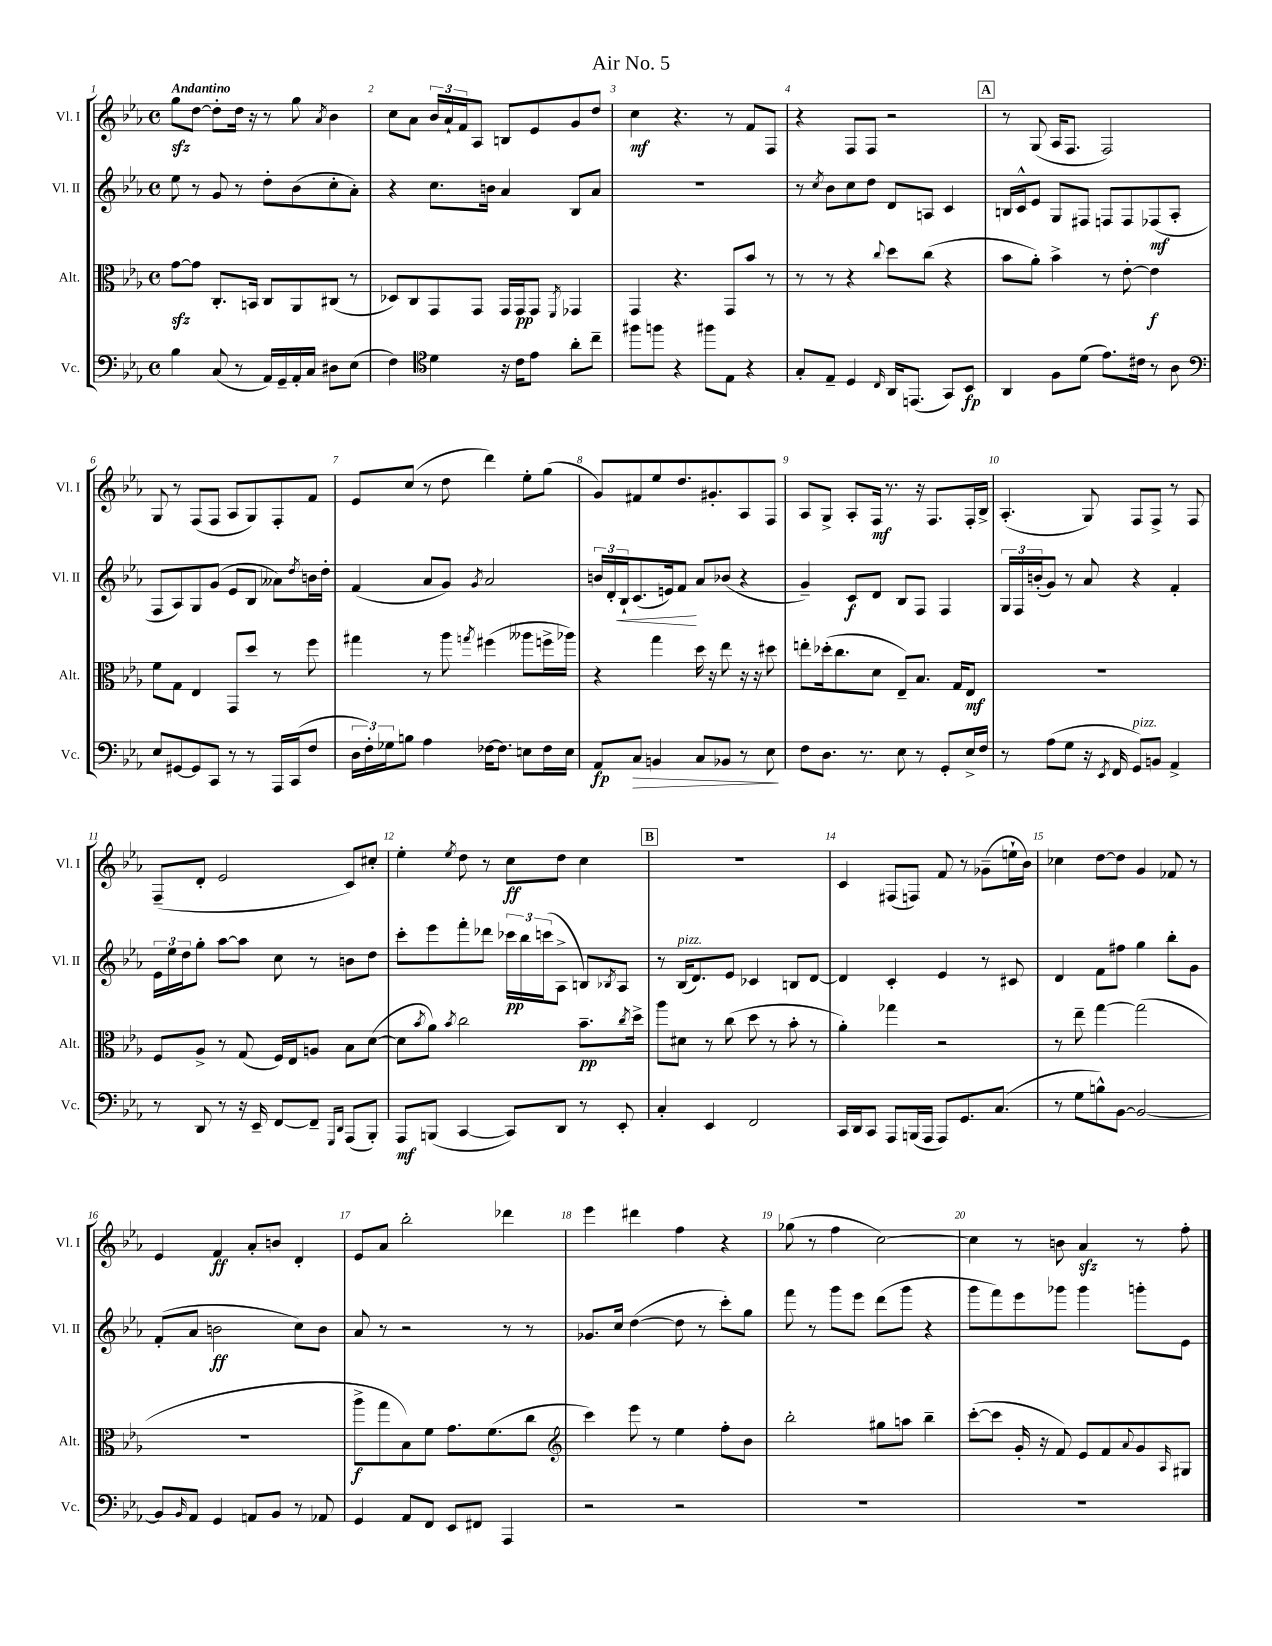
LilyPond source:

\header { title = "Air No. 5" }
<<
\new StaffGroup <<
\new Staff = "s0" \with { instrumentName = "Vl. I" shortInstrumentName = "Vl. I" } {
    \clef treble \key ees \major \defaultTimeSignature \time 4/4 \tempo "Andantino"
    g''8\sfz d''8~ d''8-. d''16 r16 r8 g''8 \acciaccatura { aes'8 } bes'4 |
    c''8 aes'8 \tuplet 3/2 { bes'16 aes'16-! f'16 } aes8 b8 ees'8 g'8 d''8 |
    c''4\mf r4. r8 f'8 f8 |
    r4 f8 f8 r2 |
    \mark \markup { \box "A" } r8 g8( aes16 f8. f2) |
    g8 r8 f8( f8 aes8 g8) f8-. f'8 |
    ees'8 c''8( r8 d''8 d'''4) ees''8-. g''8( |
    g'8) fis'8 ees''8 d''8. gis'8.-. aes8 f8 |
    aes8 g8-> aes8-. f16\mf r8. r16 f8. f16-. bes16-> |
    aes4.-.( g8) f8 f8-> r8 f8 |
    f8--( d'8-. ees'2 c'8) cis''8-. |
    ees''4-. \acciaccatura { ees''8 } d''8 r8 c''8\ff d''8 c''4 |
    \mark \markup { \box "B" } R1 |
    c'4 fis8( f8) f'8 r8 ges'8--( e''16-! bes'16) |
    ces''4 d''8~ d''8 g'4 fes'8 r8 |
    ees'4 f'4\ff aes'8-. b'8 d'4-. |
    ees'8 aes'8 bes''2-. des'''4 |
    ees'''4 dis'''4 f''4 r4 |
    ges''8( r8 f''4 c''2~) |
    c''4 r8 b'8 aes'4\sfz r8 f''8-. \bar "|." |
}
\new Staff = "s1" \with { instrumentName = "Vl. II" shortInstrumentName = "Vl. II" } {
    \clef treble \key ees \major \defaultTimeSignature \time 4/4
    ees''8 r8 g'8 r8 d''8-. bes'8( c''8-. aes'8-.) |
    r4 c''8. b'16 aes'4 bes8 aes'8 |
    R1 |
    r8 \acciaccatura { c''8 } bes'8 c''8 d''8 d'8 a8 c'4 |
    \mark \markup { \box "A" } b16 c'16-^ ees'8 g8 fis8 f8 f8 fes8\mf( aes8-. |
    f8 aes8) g8 g'8( ees'8 bes8 aeses'8) \acciaccatura { d''8 } b'16 d''16-. |
    f'4( aes'8 g'8) \acciaccatura { g'8 } aes'2 |
    \tuplet 3/2 { b'16 d'16-. bes16-!\< } c'8.( e'16) f'8\! aes'8 bes'8( r4 |
    g'4--) c'8\f d'8 bes8 f8 f4 |
    \tuplet 3/2 { g16 f16 b'16-.( } g'8) r8 aes'8 r4 f'4-. |
    \tuplet 3/2 { ees'16 ees''16 d''16 } g''8-. aes''8~ aes''8 c''8 r8 b'8 d''8 |
    c'''8-. ees'''8 f'''8-. des'''8 \tuplet 3/2 { ces'''16\pp bes''16 c'''16( } aes8-> b8) \acciaccatura { bes8 } aes8 |
    \mark \markup { \box "B" } r8 bes16^\markup { \italic "pizz." }( d'8.) ees'8 ces'4 b8 d'8~ |
    d'4 c'4-. ees'4 r8 cis'8 |
    d'4 f'8 fis''8 g''4 bes''8-. g'8 |
    f'8-.( aes'8 b'2\ff c''8) b'8 |
    aes'8 r8 r2 r8 r8 |
    ges'8. c''16 d''4~( d''8 r8 c'''8-.) g''8 |
    f'''8 r8 g'''8 ees'''8 d'''8( g'''8 r4 |
    g'''8 f'''8) ees'''8 ges'''8 ges'''4 g'''8-. ees'8 \bar "|." |
}
\new Staff = "s2" \with { instrumentName = "Alt." shortInstrumentName = "Alt." } {
    \clef alto \key ees \major \defaultTimeSignature \time 4/4
    g'8~\sfz g'8 c8.-. b,16 c8 aes,8 cis8( r8 |
    des8) c8 g,8 g,8 g,16 g,16\pp g,8 \acciaccatura { f,8 } ges,4 |
    g,4 r4. g,8 bes'8 r8 |
    r8 r8 r4 \appoggiatura { c''8 } d''8 c''8( r4 |
    \mark \markup { \box "A" } bes'8 aes'8-.) bes'4-> r8 ees'8~-. ees'4\f |
    f'8 g8 ees4 g,8 d''8 r8 f''8 |
    gis''4 r8 aes''8 \acciaccatura { g''8 } fis''4( aeses''8 f''16-> aes''16) |
    r4 g''4 d''16 r16 ees''8 r16 r16 dis''8 |
    e''8-. des''16-.( c''8. d'8 ees8--) bes8. g16 ees8\mf |
    R1 |
    f8 aes8-> r8 g8( f16) ees16 a8 bes8 d'8~( |
    d'8 \acciaccatura { bes'8 } aes'8) \acciaccatura { bes'8 } c''2 bes'8.--\pp \acciaccatura { c''8 } d''16-> |
    \mark \markup { \box "B" } aes''8 dis'8 r8 c''8( d''8 r8 bes'8-. r8 |
    aes'4-.) ges''4 r2 |
    r8 ees''8-- g''4~ g''2( |
    R1 |
    aes''8->\f g''8 bes8) f'8 g'8. f'8.( c''8 |
    \clef treble c'''4) ees'''8 r8 ees''4 f''8-. bes'8 |
    bes''2-. gis''8 a''8 bes''4-- |
    c'''8~-.( c'''8 g'16-. r16 f'8) ees'8 f'8 \appoggiatura { aes'8 } g'8 \grace { aes16 } gis8 \bar "|." |
}
\new Staff = "s3" \with { instrumentName = "Vc." shortInstrumentName = "Vc." } {
    \clef bass \key ees \major \defaultTimeSignature \time 4/4
    bes4 c8( r8 aes,16) g,16-- aes,16-. c16 dis8 ees8( |
    f4) \clef tenor d'4 r16 c'16 ees'8 aes'8-. c''8-- |
    fis''8 f''8 r4 fis''8 ees8 r4 |
    g8-. ees8-- d4 \grace { c16 } aes,16 e,8.( g,8) bes,8\fp |
    \mark \markup { \box "A" } aes,4 f8 d'8( ees'8.) cis'16 r8 aes8 |
    \clef bass ees8 gis,8~ gis,8 c,8 r8 r8 aes,,16 c,16( f8 |
    \tuplet 3/2 { d16 f16-.) ges16 } b8 aes4 fes16~ fes8. e8 fes16 e16 |
    aes,8\fp c8\> b,4 c8 bes,8 r8 ees8\! |
    f8 d8. r8. ees8 r8 g,8-. ees16-> f16 |
    r8 aes8( g8 r16 \acciaccatura { ees,8 } f,16 g,8^\markup { \italic "pizz." }) b,8 aes,4-> |
    r8 d,8 r8 r16 ees,16-- f,8~ f,8-- \grace { g,,16 d,16 } aes,,8( bes,,8-.) |
    aes,,8\mf b,,8( c,4~ c,8) d,8 r8 ees,8-. |
    \mark \markup { \box "B" } c4-. ees,4 f,2 |
    c,16 d,16 c,8 aes,,8 b,,16( aes,,16 aes,,8) g,8. c8.( |
    r8 g8 b8-^) bes,8~ bes,2~ |
    bes,8 \grace { bes,16 } aes,8 g,4 a,8 bes,8 r8 aes,8 |
    g,4 aes,8 f,8 ees,8 fis,8 aes,,4 |
    r2 r2 |
    R1 |
    R1 \bar "|." |
}
>>
>>
\layout { \context { \Score \override BarNumber.break-visibility = ##(#f #t #t) barNumberVisibility = #all-bar-numbers-visible } }
